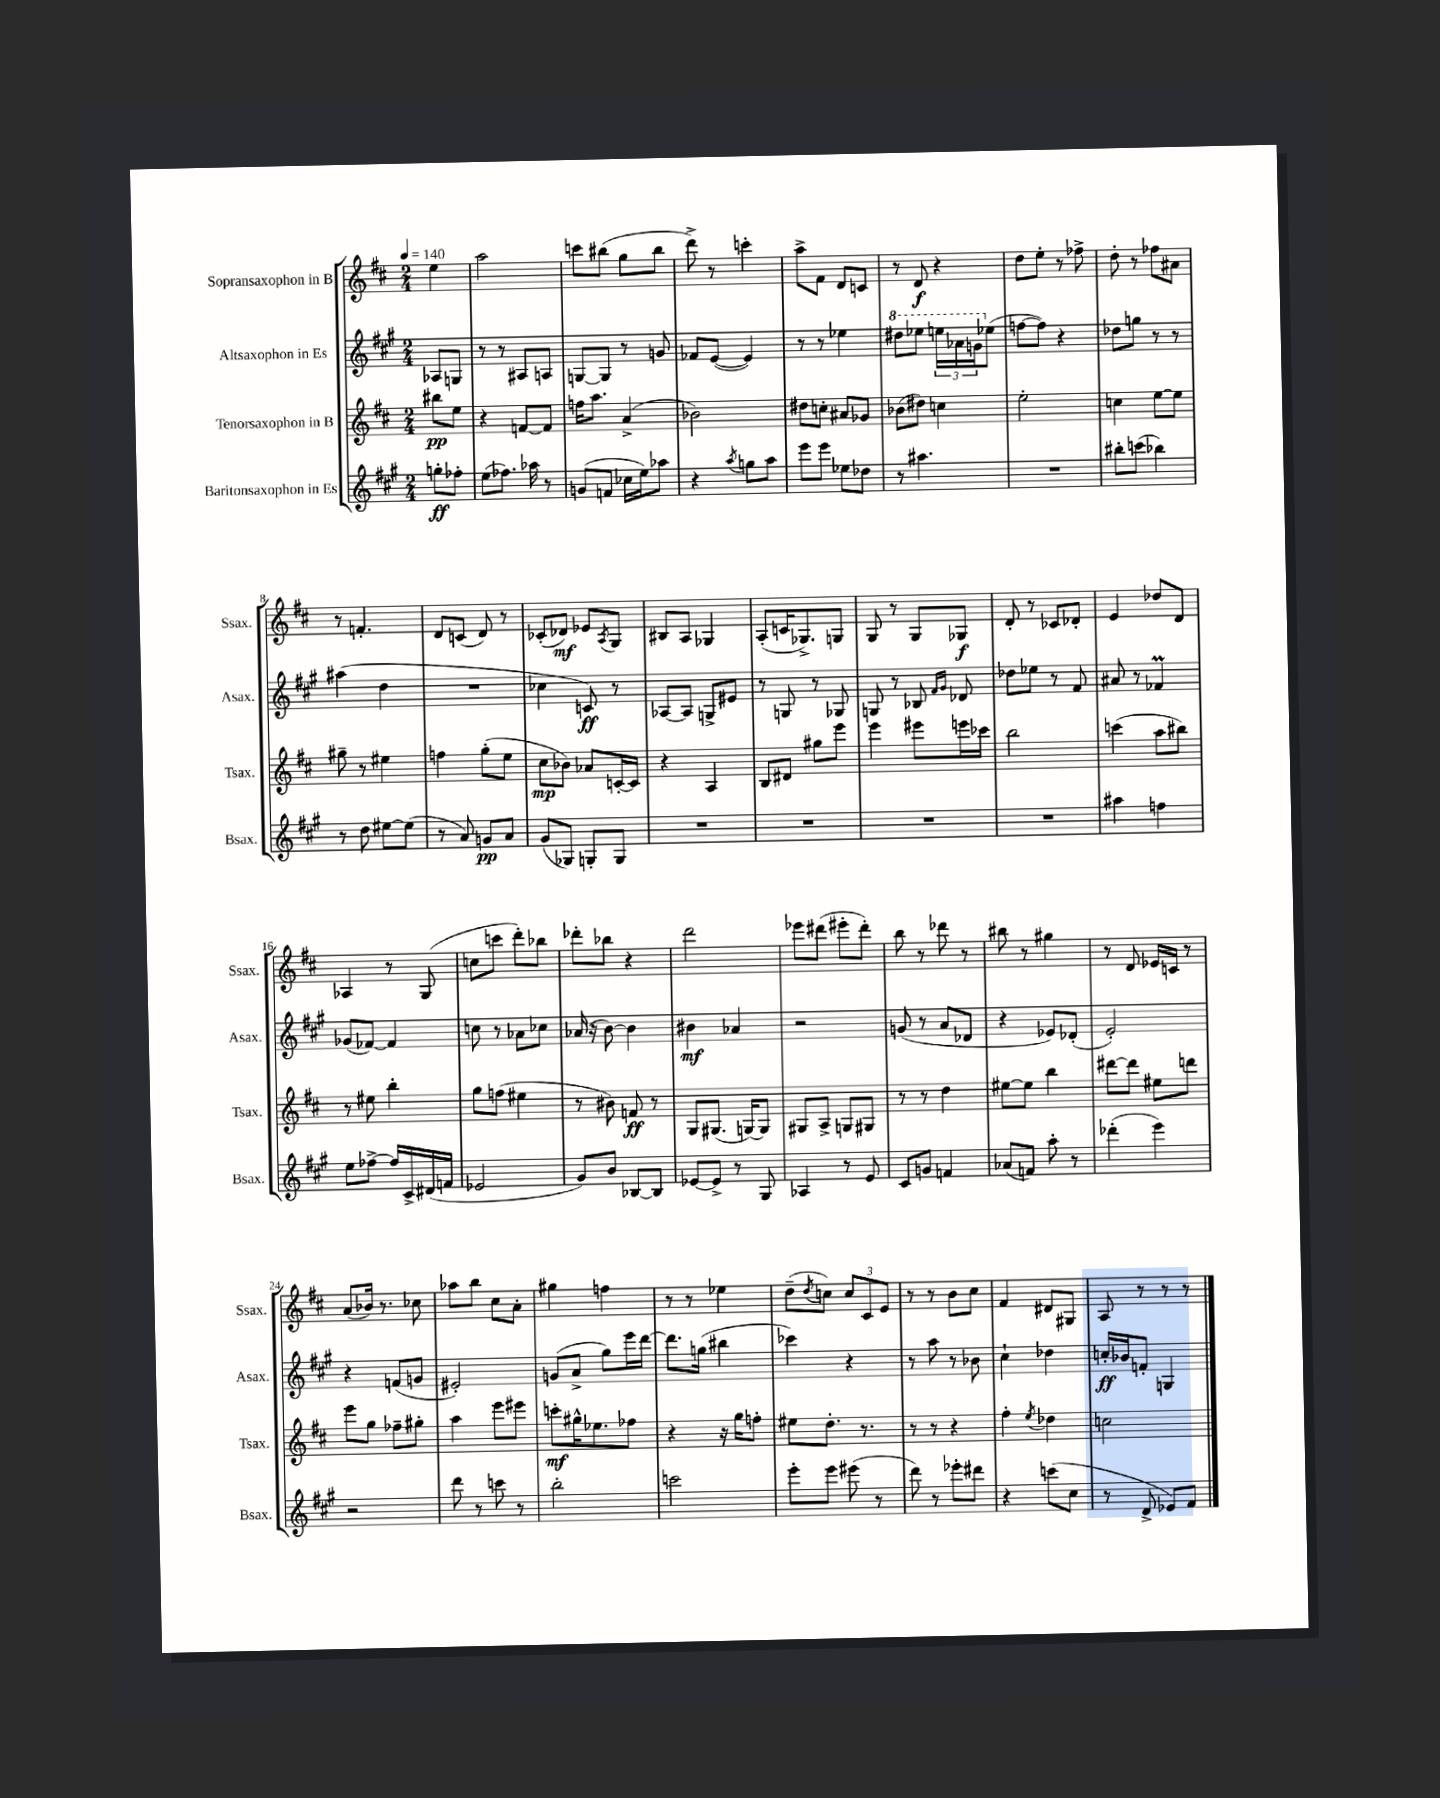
<<
\new StaffGroup <<
\new Staff = "s0" \with { instrumentName = "Sopransaxophon in B" shortInstrumentName = "Ssax." } {
    \clef treble \key d \major \numericTimeSignature \time 2/4 \partial 4 \tempo 4 = 140
    e''4 |
    a''2 |
    c'''8 bis''8( g''8 bis''8 |
    d'''8->) r8 c'''4-. |
    a''8-> fis'8 d'8 c'8 |
    r8 d'8\f r4 |
    d''8 e''8-. r8 fes''8-> |
    d''8-. r8 fes''8 ais'8 |
    r8 f'4.-. |
    d'8 c'8( d'8) r8 |
    ces'8-.( des'8\mf) ees'8 \acciaccatura { a8 } g8 |
    bis8 a8 ges4 |
    a8-.( c'16 ges8.->) g8 |
    g8 r8 g8 ges8\f |
    d'8-. r8 ces'8 des'8-. |
    e'4 des''8 d'8 |
    aes4 r8 g8( |
    c''8 c'''8 d'''8-.) bes''8 |
    des'''8-. bes''8 r4 |
    d'''2 |
    ees'''8 dis'''8( eis'''8-. dis'''8-.) |
    b''8 r8 des'''8 r8 |
    bis''8 r8 gis''4 |
    r8 d'8 ees'16 c'16 r8 |
    a'8( bes'16) r8. ces''8 |
    aes''8 b''8 cis''8 a'8-. |
    gis''4 f''4 |
    r8 r8 ees''4 |
    d''8--( \acciaccatura { d''8 } c''8) \tuplet 3/2 { c''8 cis'8 e'8 } |
    r8 r8 b'8 cis''8 |
    fis'4 dis'8 gis8 |
    a8 r8 r8 r8 \bar "|." |
}
\new Staff = "s1" \with { instrumentName = "Altsaxophon in Es" shortInstrumentName = "Asax." } {
    \clef treble \key a \major \numericTimeSignature \time 2/4 \partial 4
    aes8 g8 |
    r8 r8 ais8 a8 |
    g8~ g8 r8 g'8 |
    fes'8 e'8~( e'4) |
    r8 r8 ees''4 |
    \ottava #1 dis'''8 ees'''8 \tuplet 3/2 { e'''16 aes''16 g''16 \ottava #0 } ees''8( |
    f''8~ f''8) r4 |
    des''8 g''8 r8 r8 |
    ais''4( d''4 |
    R2 |
    ces''4 c'8\ff) r8 |
    aes8~ aes8 g8-> eis'8 |
    r8 g8 r8 ges8 |
    g8 r8 bes8 \grace { fis'16 gis'16 } des'8 |
    des''8 ees''8 r8 fis'8 |
    ais'8 r8 fes'4\prall |
    ges'8( fes'8~) fes'4 |
    c''8 r8 aes'8 ces''8 |
    aes'16( r16 b'8~) b'4 |
    bis'4\mf aes'4 |
    r2 |
    g'8( r8 a'8 des'8 |
    r4 ees'8) des'8-.( |
    e'2-.) |
    r4 f'8( g'8 |
    eis'2-.) |
    g'8( a'8-> gis''8) e'''16 d'''16~ |
    d'''8. g''16( bis''4 |
    ces'''4) r4 |
    r8 a''8 r8 bes'8 |
    cis''4-! des''4 |
    c''16-.\ff bes'16 f'8-. g4 \bar "|." |
}
\new Staff = "s2" \with { instrumentName = "Tenorsaxophon in B" shortInstrumentName = "Tsax." } {
    \clef treble \key d \major \numericTimeSignature \time 2/4 \partial 4
    bis''8\pp e''8 |
    r4 f'8~ f'8 |
    f''16 a''8. a'4->( |
    bes'2) |
    dis''8 c''8-. ais'8 ges'8 |
    bes'8( dis''8) c''4 |
    e''2-. |
    c''4 e''8~ e''8 |
    gis''8-- r8 eis''4 |
    f''4 g''8-.( e''8 |
    cis''8\mp bes'8) aes'8 c'16~-. c'16 |
    r4 a4 |
    b8 dis'8 gis''8 e'''8 |
    e'''4 eis'''8 e'''16 ces'''16 |
    b''2 |
    c'''4( a''8 bis''8) |
    r8 eis''8 b''4-. |
    g''8 f''8( eis''4 |
    r8 bis'8) f'8\ff r8 |
    g8 gis8.( g16~) g8 |
    gis8 a8-> g8 gis8 |
    r8 r8 d''4 |
    eis''8~ eis''8 b''4 |
    dis'''8~ dis'''8 eis''8 d'''8 |
    e'''8 g''8 fes''8-- gis''8-. |
    a''4 e'''8 eis'''8 |
    c'''8-.\mf gis''16-^ ees''8. fes''8 |
    r4 r16 g''16 f''8-. |
    eis''8 d''8.-. r8. |
    r8 r8 r4 |
    fis''4-. \acciaccatura { e''8 } des''4 |
    c''2 \bar "|." |
}
\new Staff = "s3" \with { instrumentName = "Baritonsaxophon in Es" shortInstrumentName = "Bsax." } {
    \clef treble \key a \major \numericTimeSignature \time 2/4 \partial 4
    g''8-.\ff fes''8-. |
    e''8( fes''8.) aes''16 r8 |
    g'8( f'8 ces''16 e''16) aes''8 |
    r4 \acciaccatura { a''8 } g''8 a''8 |
    e'''8 e'''8 ees''8 des''8 |
    r8 ais''4. |
    R2 |
    bis''8-. c'''8( bes''4) |
    r8 d''8 eis''8~ eis''8( |
    r8 a'8) g'8\pp a'8 |
    gis'8( ges8) g8-. g8 |
    R2 |
    R2 |
    R2 |
    R2 |
    ais''4 f''4 |
    e''8 fes''8~-> fes''16 cis'16-> dis'16( f'16 |
    ees'2 |
    gis'8) b'8 bes8~ bes8 |
    ees'8~ ees'8-> r8 gis8 |
    aes4 r8 e'8 |
    cis'8 g'8 f'4 |
    aes'8( f'8) a''8-. r8 |
    des'''4-.( e'''4) |
    r2 |
    d'''8 r8 c'''8 r8 |
    b''2-. |
    c'''2 |
    e'''8-. e'''8 eis'''8( r8 |
    d'''8) r8 ees'''8-. dis'''8 |
    r4 c'''8( cis''8 |
    r8 d'8-> ees'8) fis'8 \bar "|." |
}
>>
>>
